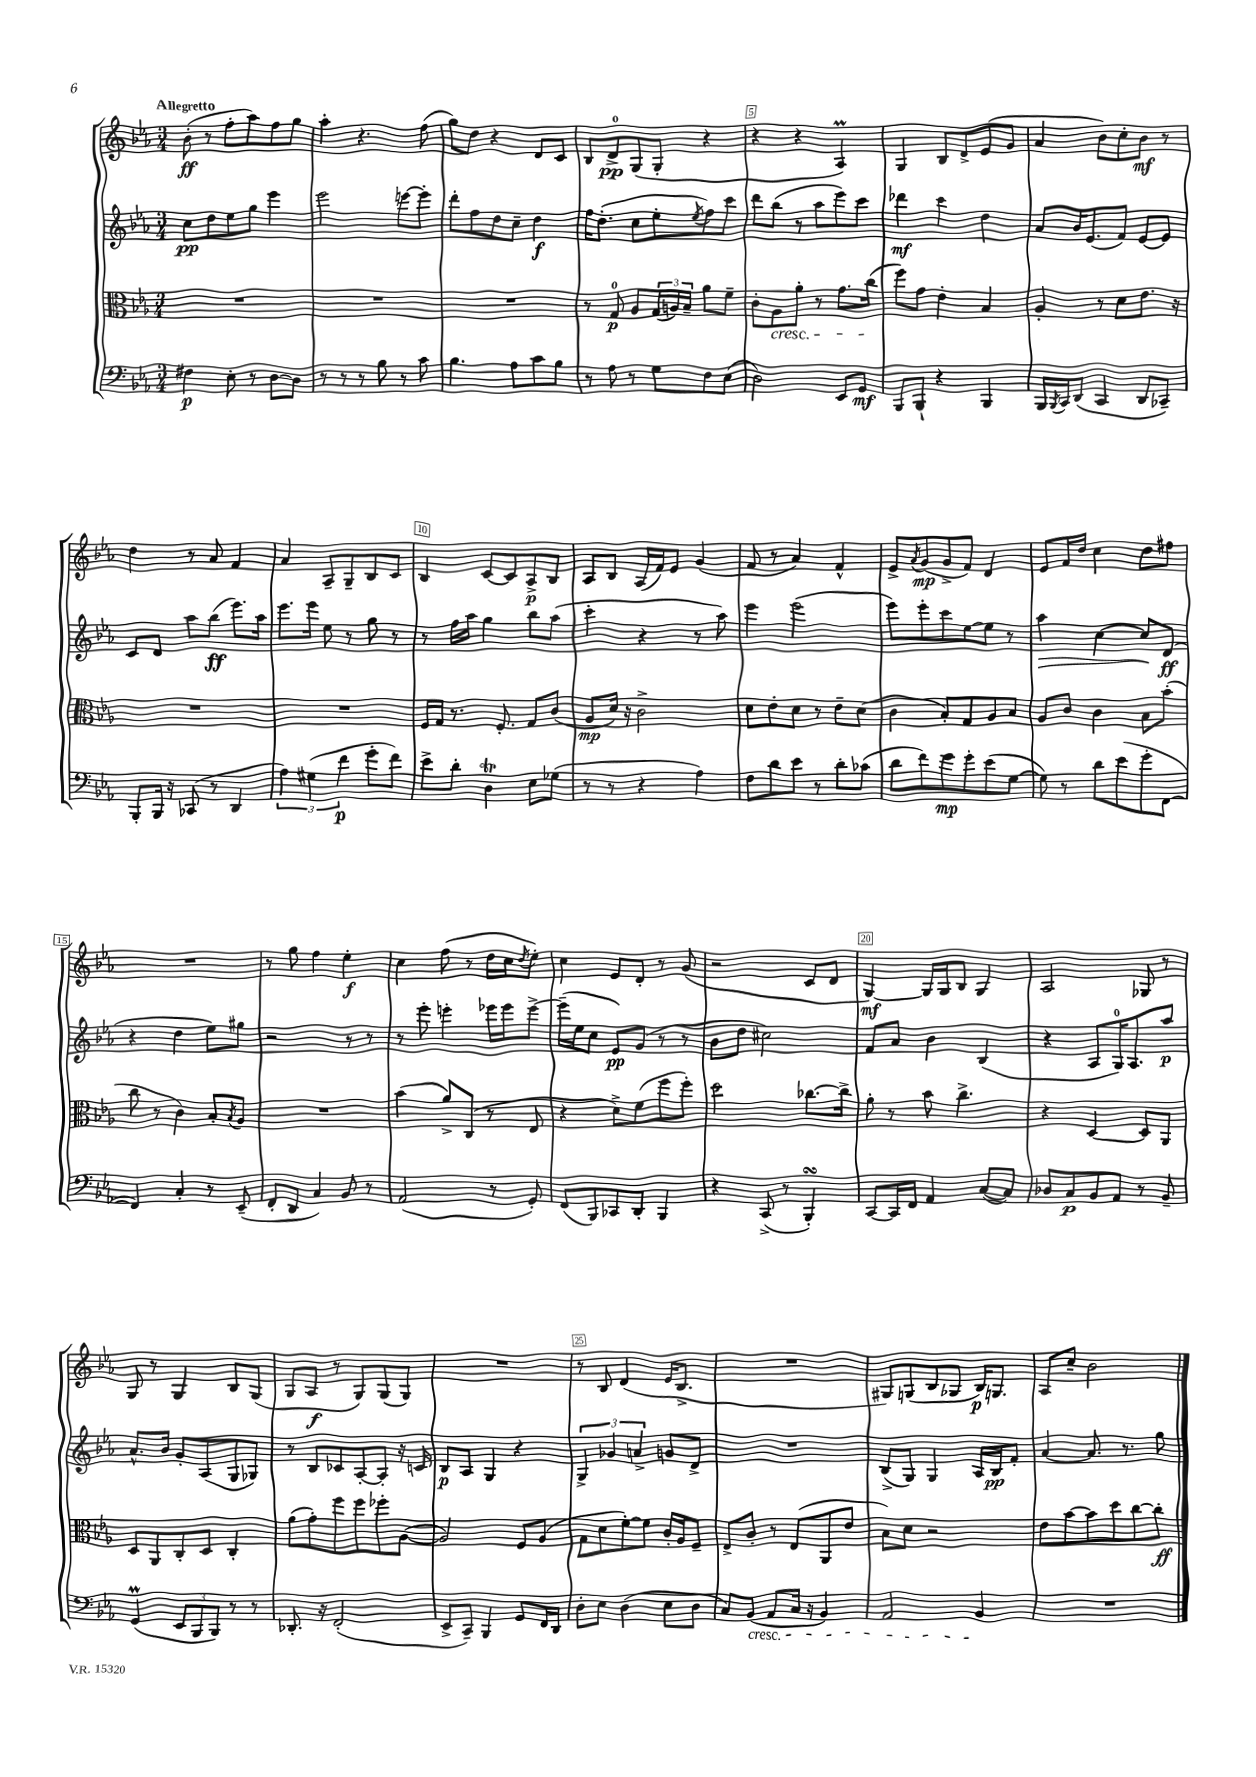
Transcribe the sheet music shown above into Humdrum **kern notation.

**kern	**dynam	**kern	**dynam	**kern	**dynam	**kern	**dynam
*part4	*part4	*part3	*part3	*part2	*part2	*part1	*part1
*staff4	*staff4	*staff3	*staff3	*staff2	*staff2	*staff1	*staff1
*clefF4	*	*clefC3	*	*clefG2	*	*clefG2	*
*k[b-e-a-]	*	*k[b-e-a-]	*	*k[b-e-a-]	*	*k[b-e-a-]	*
*M3/4	*	*M3/4	*	*M3/4	*	*M3/4	*
=1	=1	=1	=1	=1	=1	=1	=1
!	!	!	!	!	!	!LO:TX:a:B:t=Allegretto	!
4F#X\	p	2.r	.	8cc\L	pp	(8b-'\	ff
.	.	.	.	8dd\	.	8r	.
8E-'\	.	.	.	8ee-\	.	8ff'\L	.
8r	.	.	.	8gg\J	.	8aa-\)	.
[8D\L	.	.	.	4eee-\	.	8ff\	.
8D\J]	.	.	.	.	.	8gg\J	.
=2	=2	=2	=2	=2	=2	=2	=2
8r	.	2.r	.	2eee-\	.	4aa-'\	.
8r	.	.	.	.	.	.	.
8r	.	.	.	.	.	4.r	.
8B-\	.	.	.	.	.	.	.
8r	.	.	.	[8eeen\L	.	.	.
8c\	.	.	.	8eee'\J]	.	(8ff\	.
=3	=3	=3	=3	=3	=3	=3	=3
4.B-\	.	2.r	.	8ddd'\L	.	8gg\L)	.
.	.	.	.	8ff\	.	8dd\J	.
.	.	.	.	8dd\	.	4r	.
8A-\L	.	.	.	8cc~\J	.	.	.
8c\	.	.	.	4dd\	f	8d/L	.
8B-\J	.	.	.	.	.	8c/J	.
=4	=4	=4	=4	=4	=4	=4	=4
8r	.	8r	.	16ff\KL	.	8B-/L	.
.	.	.	.	(8.dd'\J	.	.	.
8A-\	.	8G/	p	.	.	8d^/	pp
8r	.	8A-/L	.	8cc\L	.	(8G/	.
8G\L	.	(24G/L	.	8ee-'\	.	8G'/J	.
.	.	24An/)	.	.	.	.	.
.	.	24B-~/JJ	.	.	.	.	.
.	.	.	.	8qee-/	.	.	.
8F\	.	8a-\L	.	8ff\)	.	4r	.
(8E-\J	.	8f~\J	.	8ccc\J	.	.	.
=5	=5	=5	=5	=5	=5	=5	=5
2D\)	.	8c'\L	.	8ddd\L	.	4r	.
!	!	!LO:TX:b:i:t=cresc.	!	!	!	!	!
.	.	8A-\	.	(8bb-\J	.	.	.
.	.	8a-'\J	.	8r	.	4r	.
.	.	8r	.	8aa-\L	.	.	.
8EE-/L	.	8.g\L	.	8eee-\)	.	4A-M/)	.
8GG/J	mf	.	.	8ccc\J	.	.	.
.	.	(16cc\Jk	.	.	.	.	.
=6	=6	=6	=6	=6	=6	=6	=6
8BBB-/L	.	8ff\L)	.	4ddd-X\	mf	4G/	.
8BBB-`/J	.	8g\J	.	.	.	.	.
4r	.	4e-'\	.	4ccc\	.	8B-/L	.
.	.	.	.	.	.	8d^/	.
4BBB-/	.	4B-/	.	4dd\	.	(8e-/	.
.	.	.	.	.	.	8g/J	.
=7	=7	=7	=7	=7	=7	=7	=7
16BBB-/LL	.	4A-'/	.	8a-/L	.	4a-/	.
8qBBB-/	.	.	.	.	.	.	.
16CC/J	.	.	.	.	.	.	.
(8DD/J	.	.	.	16b-/K	.	.	.
.	.	.	.	(8.e-/	.	.	.
4CC/	.	8r	.	.	.	8b-\L)	.
.	.	8d\L	.	8f/J)	.	8cc'\	.
8DD/L	.	8.e-\J	.	[8e-/L	.	8b-\J	mf
8CC-X~/J)	.	.	.	8e-/J]	.	8r	.
.	.	16r	.	.	.	.	.
!!LO:LB:g=z
=8	=8	=8	=8	=8	=8	=8	=8
8BBB-'/L	.	2.r	.	8c/L	.	4dd\	.
16BBB-/Jk	.	.	.	8d/J	.	.	.
16r	.	.	.	.	.	.	.
(8CC-X/	.	.	.	8aa-\L	.	8r	.
8r	.	.	.	(8bb-\J	ff	8a-/	.
4DD/	.	.	.	8.eee-\L)	.	4f/	.
.	.	.	.	16aa-\Jk	.	.	.
=9	=9	=9	=9	=9	=9	=9	=9
6A-\)	.	2.r	.	8.eee-\L	.	4a-/	.
(6G#X\	.	.	.	.	.	.	.
.	.	.	.	16eee-\Jk	.	.	.
.	.	.	.	8ee-\	.	8A-~/L	.
6f\	p	.	.	.	.	.	.
.	.	.	.	8r	.	8G~/	.
8g'\L	.	.	.	8gg\	.	8B-/	.
8f\J)	.	.	.	8r	.	8c/J	.
=10	=10	=10	=10	=10	=10	=10	=10
8e-^\L	.	16F/LL	.	8r	.	4B-/	.
.	.	16G/JJ	.	.	.	.	.
8d'\J	.	8.r	.	16ff\LL	.	.	.
.	.	.	.	16aa-\JJ	.	.	.
4Dt\	.	.	.	4gg\	.	[8c/L	.
.	.	8.F'/	.	.	.	.	.
.	.	.	.	.	.	8c/]	.
8E-\L	.	8G/L	.	8bb-\L	.	8A-^/	p
(8G-X\J	.	(8c/J	.	(8aa-\J	.	8B-/J	.
=11	=11	=11	=11	=11	=11	=11	=11
8r	.	8A-/L	mp	4ccc'\	.	8A-/L	.
8r	.	16d/Jk)	.	.	.	8B-/J	.
.	.	16r	.	.	.	.	.
4r	.	2c^\	.	4r	.	(16A-/LL	.
.	.	.	.	.	.	16f/J)	.
.	.	.	.	.	.	8e-/J	.
4A-\)	.	.	.	8r	.	(4g/	.
.	.	.	.	8aa-\)	.	.	.
=12	=12	=12	=12	=12	=12	=12	=12
8F\L	.	8d\L	.	4eee-\	.	8f/	.
8d\	.	8e-'\	.	.	.	8r	.
8e-\J	.	8d\J	.	(2eee-\	.	4a-/)	.
8r	.	8r	.	.	.	.	.
8d'\L	.	8e-~\L	.	.	.	4f^^/	.
(8c-X\J	.	(8d\J	.	.	.	.	.
=13	=13	=13	=13	=13	=13	=13	=13
8d\L	.	4c\	.	8eee-\L)	.	8e-^/L	.
.	.	.	.	.	.	8qa-/	.
8f\)	.	.	.	8eee-'\	.	(8g/	mp
8g\	mp	8B-'/L)	.	8ccc\	.	8g^/	.
8g'\	.	8G/	.	[8ee-\	.	8f/J)	.
(8e-\	.	8A-/	.	8ee-\J]	.	4d/	.
[8G\J	.	8B-/J	.	8r	.	.	.
=14	=14	=14	=14	=14	=14	=14	=14
!	!	!	!	!	!LO:HP:b	!	!
8G\])	.	8A-/L	.	4aa-\	>	8e-/L	.
8r	.	8c/J	.	.	.	16f/L	.
.	.	.	.	.	.	16dd/JJ	.
8d\L	.	4c\	.	[4cc\	.	4cc\	.
(8e-\	.	.	.	.	.	.	.
8g'\	.	8B-\L	.	8cc/L]	.	8dd\L	.
[8FF\J	.	(8b-'\J	.	(8d/J	] ff	8ff#X\J	.
!!LO:LB:g=z
=15	=15	=15	=15	=15	=15	=15	=15
4FF/])	.	8cc\	.	4r	.	2.r	.
.	.	8r	.	.	.	.	.
4C'/	.	4c\)	.	4dd\	.	.	.
8r	.	8B-'/L	.	8ee-\L)	.	.	.
.	.	8qB-/	.	.	.	.	.
(8EE-~/	.	8A-/J	.	8gg#X\J	.	.	.
=16	=16	=16	=16	=16	=16	=16	=16
8FF'/L	.	2.r	.	2r	.	8r	.
8DD/J	.	.	.	.	.	8gg\	.
4C/)	.	.	.	.	.	4ff\	.
8BB-/	.	.	.	8r	.	4ee-'\	f
8r	.	.	.	8r	.	.	.
=17	=17	=17	=17	=17	=17	=17	=17
(2AA-/	.	(4b-\	.	8r	.	4cc\	.
.	.	.	.	8eee-'\	.	.	.
.	.	8a-^/L)	.	4eeen'\	.	(8ff\	.
.	.	(8C/J	.	.	.	8r	.
8r	.	8r	.	16eee-X\LL	.	16dd\LL	.
.	.	.	.	16eee-\J	.	16cc\J	.
.	.	.	.	.	.	8qdd/	.
8GG'/)	.	8E-/	.	[8eee-^\J	.	8ee-'\J)	.
=18	=18	=18	=18	=18	=18	=18	=18
(8FF/L	.	4r	.	(16eee-~\LL]	.	4cc\	.
.	.	.	.	16ee-\J	.	.	.
8BBB-/)	.	.	.	8cc\J	.	.	.
8CC-X/	.	8d^\L)	.	8e-/L)	pp	8e-/L	.
8DD'/J	.	(8f\	.	(8g/J	.	8d'/J	.
4BBB-/	.	8ff\	.	8r	.	8r	.
.	.	8ff'\J)	.	8r	.	(8g/	.
=19	=19	=19	=19	=19	=19	=19	=19
4r	.	2dd\	.	8b-\L	.	2r	.
.	.	.	.	8dd\J	.	.	.
(8CC^/	.	.	.	2cc#X\)	.	.	.
8r	.	.	.	.	.	.	.
4BBB-sSSS'/)	.	[8.cc-X\L	.	.	.	8c/L	.
.	.	.	.	.	.	8d/J	.
.	.	16cc-^\Jk]	.	.	.	.	.
=20	=20	=20	=20	=20	=20	=20	=20
[8CC/L	.	8a-'\	.	8f/L	.	[4G/)	mf
16CC/L]	.	8r	.	8a-/J	.	.	.
16FF/JJ	.	.	.	.	.	.	.
4AA-/	.	8b-\	.	4b-\	.	16G/LL]	.
.	.	.	.	.	.	16G/J	.
.	.	4.cc^\	.	.	.	8B-/J	.
([8C/L	.	.	.	(4B-/	.	4G/	.
8C/J])	.	.	.	.	.	.	.
=21	=21	=21	=21	=21	=21	=21	=21
8D-X/L	.	4r	.	4r	.	2A-/	.
8C/	p	.	.	.	.	.	.
8BB-/	.	[4D/	.	8A-/L	.	.	.
8AA-/J	.	.	.	16G/K)	.	.	.
.	.	.	.	8.A-/	.	.	.
8r	.	8D/L]	.	.	.	8G-X/	.
8BB-~/	.	8AA-/J	.	8aa-/J	p	8r	.
!!LO:LB:g=z
=22	=22	=22	=22	=22	=22	=22	=22
(4GGm/	.	8D/L	.	8.a-^^/L	.	8G/	.
.	.	8AA-/	.	.	.	8r	.
.	.	.	.	16b-/Jk	.	.	.
12EE-/L	.	8C'/	.	8g'/L	.	4G/	.
12BBB-/	.	.	.	.	.	.	.
.	.	8D/J	.	(8A-/	.	.	.
12BBB-/J)	.	.	.	.	.	.	.
8r	.	4C'/	.	8G/	.	8B-/L	.
8r	.	.	.	8G-X/J)	.	(8G/J	.
=23	=23	=23	=23	=23	=23	=23	=23
8.DD-X'/	.	(8a-\L	.	8r	.	8G/L	.
.	.	8g'\)	.	8B-/L	.	8A-/J	f
16r	.	.	.	.	.	.	.
(2FF'/	.	8ff\	.	8c-X/	.	8r	.
.	.	8ff\	.	[8A-'/	.	8G/L)	.
.	.	8ff-X'\	.	8A-'/J]	.	(8G/	.
.	.	([8A-\J	.	16r	.	8G/J)	.
.	.	.	.	16cn/	.	.	.
=24	=24	=24	=24	=24	=24	=24	=24
8EE-^/L	.	2A-/])	.	8B-/L	p	2.r	.
8CC~/J)	.	.	.	8A-/J	.	.	.
4BBB-/	.	.	.	4G/	.	.	.
8GG/L	.	8F/L	.	4r	.	.	.
16FF/L	.	(8A-/J	.	.	.	.	.
16DD/JJ	.	.	.	.	.	.	.
=25	=25	=25	=25	=25	=25	=25	=25
8D'\L	.	8G\L	.	6G^/	.	8r	.
8E-\J	.	8d\	.	.	.	8B-/	.
.	.	.	.	6g-X/	.	.	.
(4D\	.	[8f'\)	.	.	.	(4d/	.
.	.	.	.	6an^/	.	.	.
.	.	8f\J]	.	.	.	.	.
8E-\L	.	16c'/LL	.	8gn/L	.	16e-/KL	.
.	.	16A-/J	.	.	.	8.B-^/J	.
8D\J	.	8F~/J	.	8d^/J	.	.	.
=26	=26	=26	=26	=26	=26	=26	=26
8C/L)	.	8E-^/L	.	2.r	.	2.r	.
!LO:TX:b:i:t=cresc.	!	!	!	!	!	!	!
(8BB-/J	.	8c'/J	.	.	.	.	.
8AA-/L	.	8r	.	.	.	.	.
16C/Jk	.	(8E-/L	.	.	.	.	.
16r	.	.	.	.	.	.	.
4BB-/)	.	8AA-/	.	.	.	.	.
.	.	8e-/J	.	.	.	.	.
=27	=27	=27	=27	=27	=27	=27	=27
2AA-/	.	8B-\L)	.	(8B-^/L	.	8G#X/L)	.
.	.	8d\J	.	8G/J)	.	(8Gn/	.
.	.	2r	.	4G/	.	8B-/	.
.	.	.	.	.	.	8G-X/J	.
4BB-/	.	.	.	16A-/LL	.	16B-/KL)	p
.	.	.	.	16B-/J	pp	8.Gn/J	.
.	.	.	.	8f'/J	.	.	.
=28	=28	=28	=28	=28	=28	=28	=28
2.r	.	8e-\L	.	[4a-/	.	8A-/L	.
.	.	[8b-\	.	.	.	8cc~/J	.
.	.	8b-\]	.	8.a-/]	.	2b-\	.
.	.	8dd\	.	.	.	.	.
.	.	.	.	8.r	.	.	.
.	.	[8cc\	.	.	.	.	.
.	.	8cc'\J]	ff	8gg\	.	.	.
==	==	==	==	==	==	==	==
*-	*-	*-	*-	*-	*-	*-	*-
